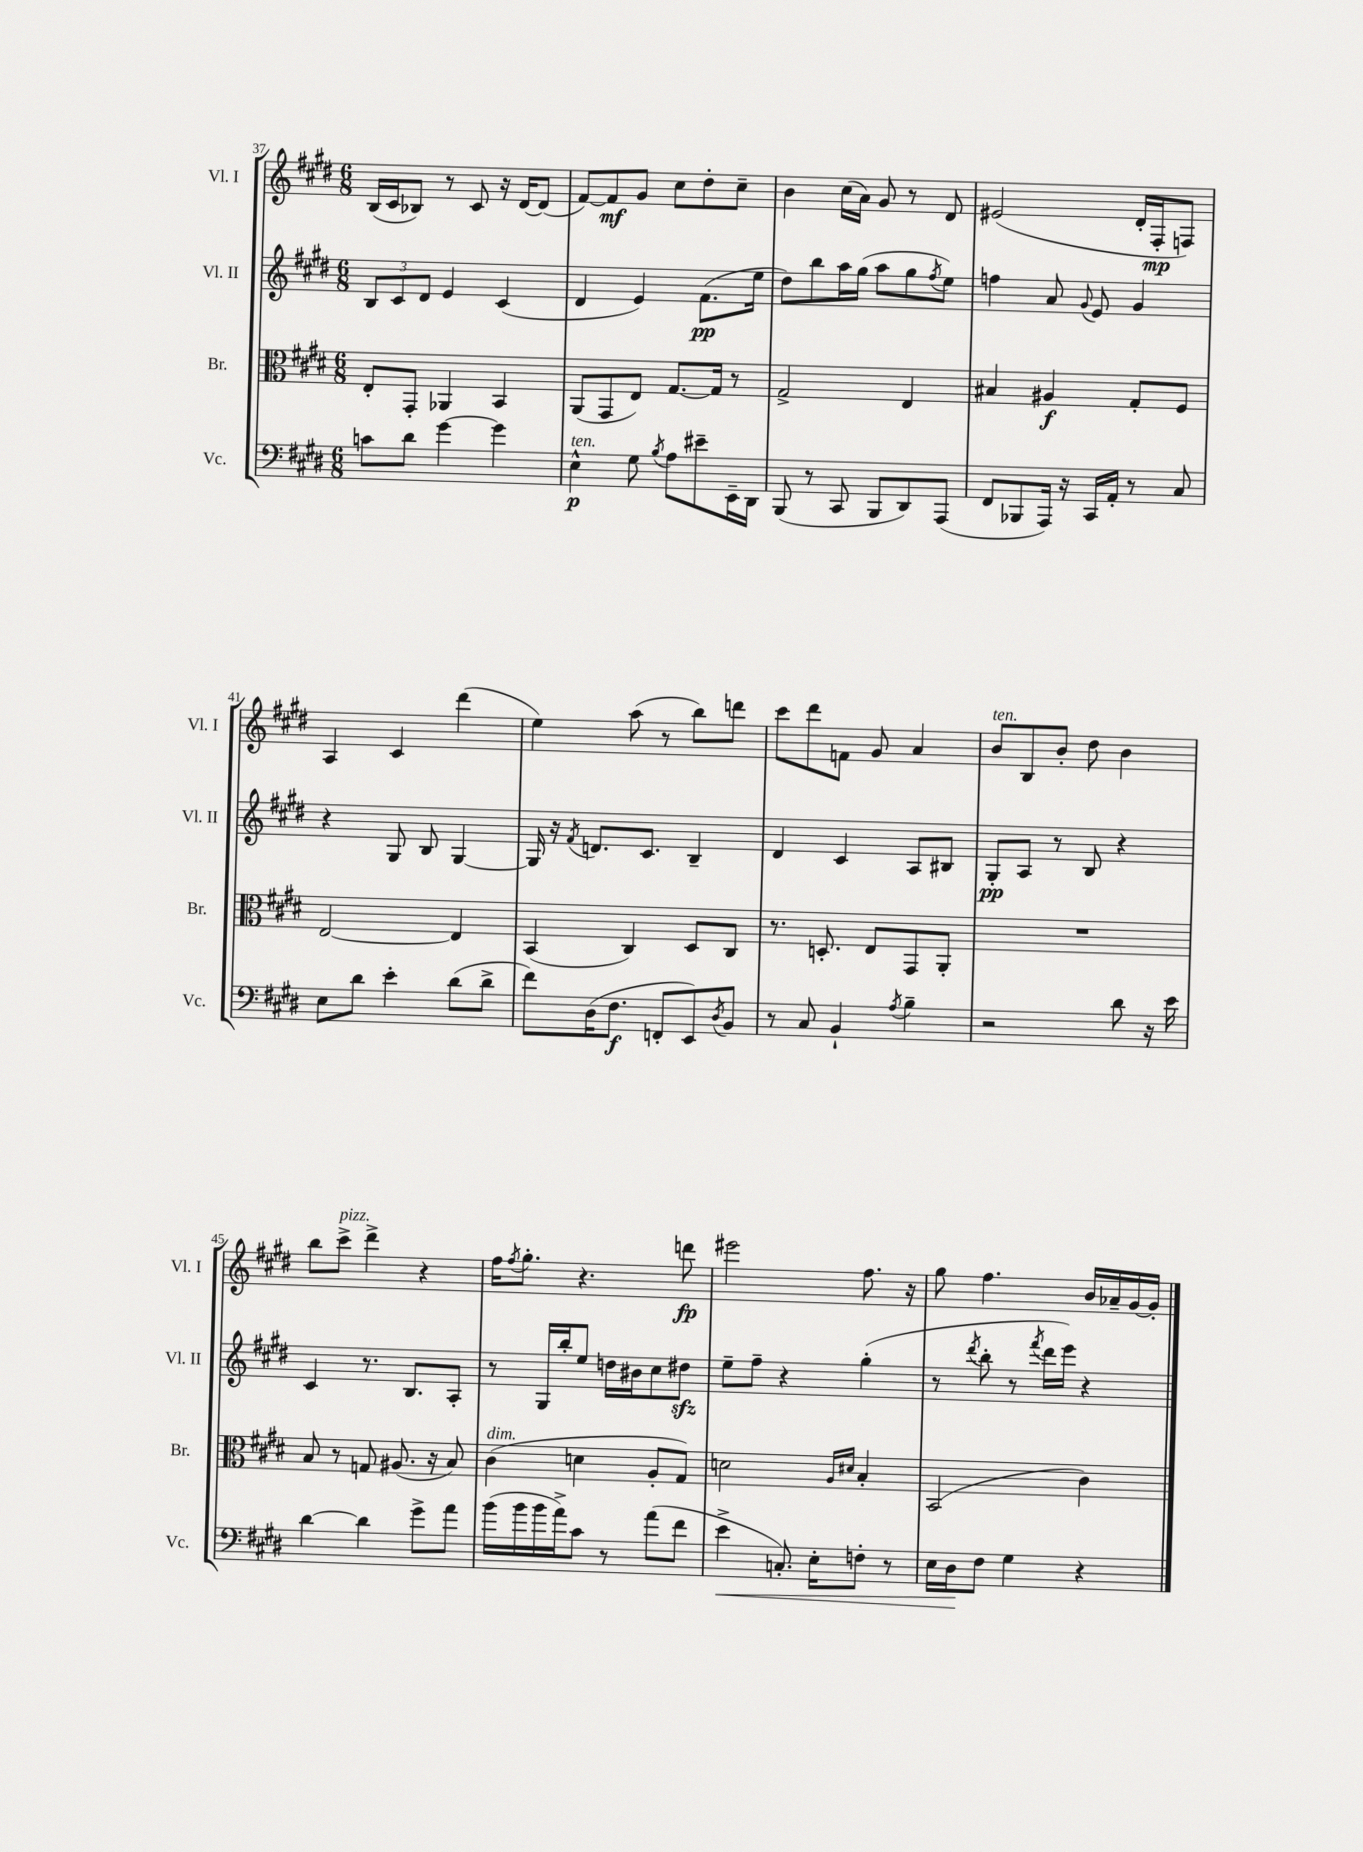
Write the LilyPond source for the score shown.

<<
\new StaffGroup <<
\new Staff = "s0" \with { instrumentName = "Vl. I" shortInstrumentName = "Vl. I" } {
    \clef treble \key e \major \numericTimeSignature \time 6/8
    b16( cis'16 bes8) r8 cis'8 r16 dis'16~ dis'8( |
    fis'8~) fis'8\mf gis'8 cis''8 dis''8-. cis''8-- |
    b'4 cis''16( a'16) gis'8 r8 dis'8 |
    eis'2( dis'16-. fis16-.\mp f8) |
    a4 cis'4 dis'''4( |
    e''4) a''8( r8 b''8) d'''8 |
    cis'''8 dis'''8 f'8 gis'8 a'4 |
    b'8^\markup { \italic "ten." } b8 b'8-. dis''8 b'4 |
    b''8 cis'''8->^\markup { \italic "pizz." } dis'''4-> r4 |
    fis''16 \acciaccatura { fis''8 } gis''8.-. r4. d'''8\fp |
    eis'''2 fis''8. r16 |
    gis''8 fis''4. b'16 aes'16-- gis'16~ gis'16-. \bar "|." |
}
\new Staff = "s1" \with { instrumentName = "Vl. II" shortInstrumentName = "Vl. II" } {
    \clef treble \key e \major \numericTimeSignature \time 6/8
    \tuplet 3/2 { b8 cis'8 dis'8 } e'4 cis'4( |
    dis'4 e'4) fis'8.\pp( e''16 |
    dis''8) b''8 a''16 gis''16( a''8 gis''8 \acciaccatura { fis''8 } e''8) |
    f''4 a'8 \appoggiatura { gis'8 } e'8 gis'4 |
    r4 gis8 b8 gis4~ |
    gis16 r16 \acciaccatura { fis'8 } d'8. cis'8. b4-- |
    dis'4 cis'4 a8 bis8 |
    gis8-.\pp a8 r8 b8 r4 |
    cis'4 r8. b8. a8-. |
    r8 gis16 b''16-. e''8 d''16 bis'16 cis''8 dis''8\sfz |
    e''8-- fis''8-- r4 gis''4-.( |
    r8 \acciaccatura { dis'''8 } b''8-. r8 \acciaccatura { fis'''8 } dis'''16 e'''16) r4 \bar "|." |
}
\new Staff = "s2" \with { instrumentName = "Br." shortInstrumentName = "Br." } {
    \clef alto \key e \major \numericTimeSignature \time 6/8
    e8-. gis,8-. aes,4 b,4 |
    a,8( gis,8 e8) gis8.~ gis16 r8 |
    gis2-> e4 |
    bis4 ais4\f gis8-. fis8 |
    e2~ e4 |
    b,4( cis4) dis8 cis8 |
    r8. d8.-. e8 gis,8 a,8-. |
    R2. |
    b8 r8 g8 ais8.( r16 b8) |
    cis'4^\markup { \italic "dim." }( d'4 a8-. gis8) |
    d'2 \grace { a16 dis'16 } b4-. |
    b,2( cis'4) \bar "|." |
}
\new Staff = "s3" \with { instrumentName = "Vc." shortInstrumentName = "Vc." } {
    \clef bass \key e \major \numericTimeSignature \time 6/8
    c'8 dis'8 gis'4~ gis'4 |
    e4-^\p^\markup { \italic "ten." } gis8 \acciaccatura { b8 } a8 eis'8-- e,16-- dis,16 |
    b,,8( r8 cis,8 b,,8 dis,8) a,,8( |
    fis,8 bes,,8 a,,16) r16 cis,16 a,16-. r8 cis8 |
    e8 dis'8 e'4-. dis'8( dis'8-> |
    fis'8) dis16( fis8.\f f,8-. e,8) \acciaccatura { dis8 } b,8 |
    r8 cis8 b,4-! \acciaccatura { a8 } b4-- |
    r2 dis'8 r16 e'16 |
    dis'4~ dis'4 gis'8-> a'8 |
    b'16( b'16 b'16 a'16->) cis'8 r8 a'8( fis'8 |
    e'4->\< c8.-.) e16-. f8-. r8 |
    e16 dis16\! fis8 gis4 r4 \bar "|." |
}
>>
>>
\layout { \context { \Score currentBarNumber = #37 } }
